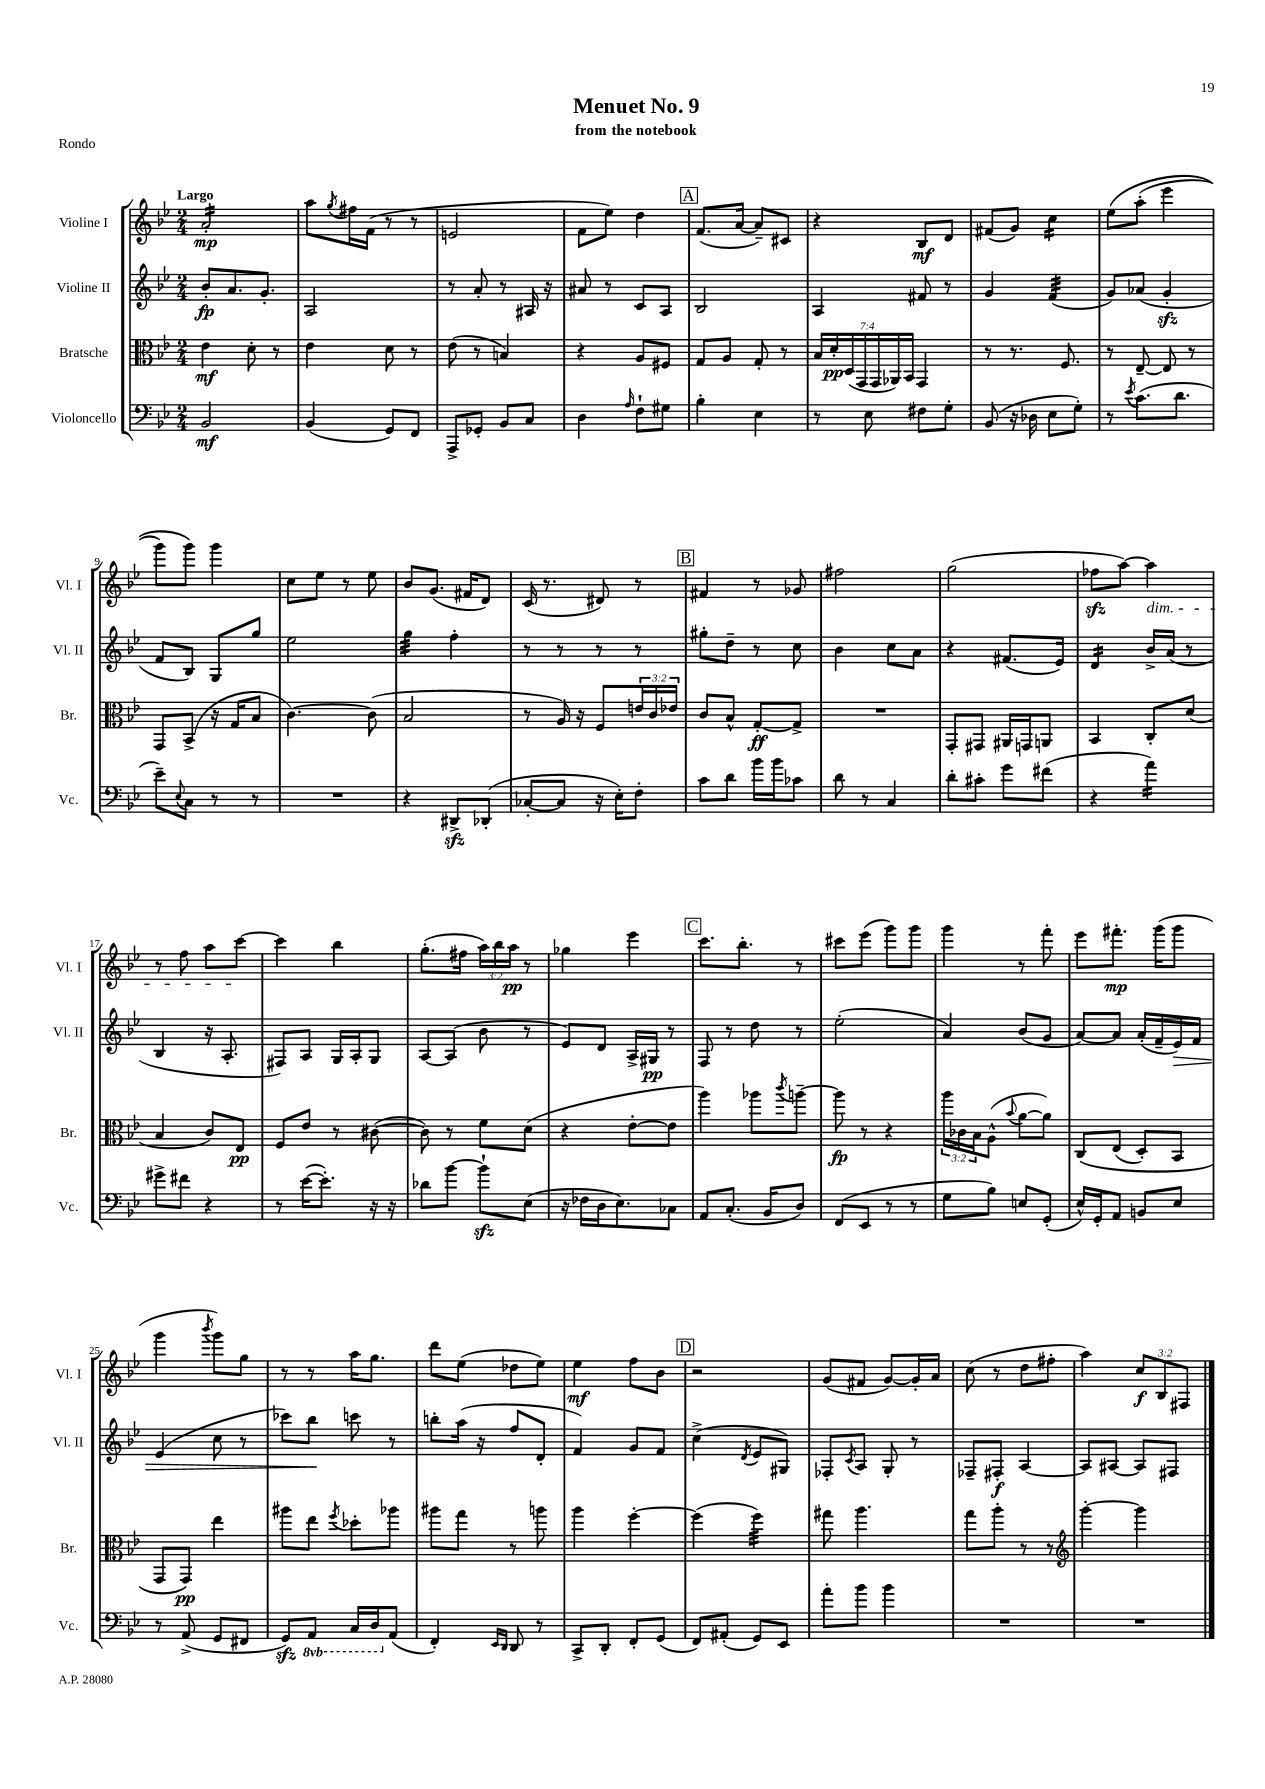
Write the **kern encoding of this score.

**kern	**kern	**kern	**kern
*staff4	*staff3	*staff2	*staff1
*clefF4	*clefC3	*clefG2	*clefG2
*k[b-e-]	*k[b-e-]	*k[b-e-]	*k[b-e-]
*M2/4	*M2/4	*M2/4	*M2/4
2BB-/	4e-\	8b-'/L	2a'/
.	.	8.a/	.
.	8d'\	.	.
.	.	8.g'/J	.
.	8r	.	.
=	=	=	=
(4BB-/	4e-\	2A/	8aa\L
.	.	.	8qgg/
.	.	.	16ff#\L
.	.	.	(16f\JJ
8GG/L)	8d\	.	8r
8FF/J	8r	.	8r
=	=	=	=
8AAA^/L	(8e-\	8r	2e/
8GG-'/J	8r	8a'/	.
8BB-/L	4B/)	8r	.
8C/J	.	16A#/	.
.	.	16r	.
=	=	=	=
4D\	4r	8a#/	8f\L
.	.	8r	8ee-\J)
16qqA/	.	.	.
8F`\L	8A/L	8c/L	4dd\
8G#\J	8F#/J	8A/J	.
=	=	=	=
4B-'\	8G/L	2B-/	(8.f/L
.	8A/J	.	.
.	.	.	[16a/Jk
4E-\	8G'/	.	8a~/]L)
.	8r	.	8c#/J
=	=	=	=
8r	28B-/LL	4A/	4r
.	28d'/	.	.
.	(28D/	.	.
.	28GG/	.	.
8E-\	.	.	.
.	28GG/	.	.
.	28AA-/)	.	.
.	28BB-/JJ	.	.
8F#\L	4GG/	8f#/	8B-/L
8G'\J	.	8r	8d/J
=	=	=	=
(8BB-/	8r	4g/	(8f#/L
16r	8.r	.	8g/J)
16D-\	.	.	.
8E-\L	.	(4f/	4cc\
.	8.F/	.	.
8G'\J)	.	.	.
=	=	=	=
8r	8r	8g/L)	&(8ee-\L
8qe-/	.	.	.
(8.c\L	[8E-~/	(8a-/J	(8aa'\J
.	8E-/]	4g'/	4eee-\
8.d\J	.	.	.
.	8r	.	.
=	=	=	=
8e-~\L)	8GG/L	8f/L	8ggg\L)
8qqE-/	.	.	.
8C\J	(8BB-^/J	8B-/J)	8ggg\J&)
8r	16r	8G/L	4ggg\
.	16G/LK	.	.
8r	8B-/J	8gg/J	.
=	=	=	=
2r	[4.c\)	2ee-\	8cc\L
.	.	.	8ee-\J
.	.	.	8r
.	(8c\]	.	8ee-\
=	=	=	=
4r	2B-/	4gg\	8b-/L
.	.	.	(8.g/J
8DD#^/L	.	4ff'\	.
.	.	.	16f#/LK
(8DD-'/J	.	.	8d/J)
=	=	=	=
[8C-'/L	8r	8r	(16c/
.	.	.	8.r
8C-/]J	16A/)	8r	.
.	16r	.	.
16r	8F/L	8r	8d#/)
16E-'\LK)	.	.	.
8F'\J	24e/L	8r	8r
.	24c/	.	.
.	24e-/JJ	.	.
=	=	=	=
8c\L	8c/L	8gg#'\L	4f#/
8d\J	8B-^^/J	8dd~\J	.
16b-\LL	[8G'/L	8r	8r
16b-\J	.	.	.
8c-\J	8G^/]J	8cc\	8g-/
=	=	=	=
8d\	2r	4b-\	2ff#\
8r	.	.	.
4C/	.	8cc\L	.
.	.	8a\J	.
=	=	=	=
8d'\L	8GG'/L	4r	(2gg\
8c#'\J	8GG#/J	.	.
8g\L	16AA#/LL	(8.f#/L	.
.	16GG/J	.	.
(8f#\J	8AA/J	.	.
.	.	16e-/Jk)	.
=	=	=	=
4r	4BB-/	4d/	8ff-\L
.	.	.	[8aa\J)
4a\)	8C'/L	16b-^/LL	4aa\]
.	.	(16a/JJ	.
.	(8d/J	8r	.
=	=	=	=
8g#^\L	4B-/	4B-/	8r
8f#\J	.	.	8ff\
4r	8c/L)	16r	8aa\L
.	.	8.A'/	.
.	8E-/J	.	[8ccc\J
=	=	=	=
8r	8F/L	8F#/L)	4ccc\]
([16e-\LK	8e-/J	8A/J	.
8.e-'\]J)	.	.	.
.	8r	16G/LL	4bb-\
.	.	16A'/J	.
16r	([8c#\	8G/J	.
16r	.	.	.
=	=	=	=
8d-\L	8c#\])	[8A/L	(8.gg'\L
[8b-\J	8r	(8A/]J	.
.	.	.	16ff#\Jk
8b-`\]L	8f\L	8b-\	24aa\LL)
.	.	.	24bb-\
.	.	.	24aa\JJ
(8E-\J	(8d\J	8r	8r
=	=	=	=
16r	4r	8e-/L)	4gg-\
16F-\LL	.	.	.
16D\J	.	8d/J	.
8.E-\)	.	.	.
.	[8e-'\L	16A^/LL	4eee-\
.	.	16G#/JJ	.
8C-\J	8e-\]J	8r	.
=	=	=	=
8AA/L	4aa\)	8F/	8.ccc\L
(8.C'/J	.	8r	.
.	.	.	8.bb-'\J
.	8aa-\L	8dd\	.
16BB-/LK	.	.	.
.	8qccc/	.	.
8D/J)	[8aa~\J	8r	8r
=	=	=	=
(8FF/L	8aa\]	(2ee-'\	8ccc#\L
8EE-/J	8r	.	(8eee-\J
8r	4r	.	8ggg\L)
8r	.	.	8ggg\J
=	=	=	=
8G\L	24aa\LL	4a/)	4ggg\
.	24c-\	.	.
.	24B-\J	.	.
8B-\J)	(8A^^\J	.	.
.	8qqb-/	.	.
8E/L	[8a\L	(8b-/L	8r
(8GG'/J	8a\]J)	8g/J	8fff'\
=	=	=	=
16E-^^/LL)	&(8C/L	[8a/L)	8eee-\L
16GG'/J	.	.	.
8AA/J	(8E-/J	8a/]J	8.fff#'\J
8BB/L	8D'/L)	(16a'/LL	.
.	.	16f~/	(16ggg\LK
8E-/J	8BB-/J	16e-/)	8ggg\J
.	.	16f/JJ	.
=	=	=	=
8r	8GG/L	(4e-/	4ggg\
(8AA^/	8GG/J&)	.	.
.	.	.	8qbbb-/
8GG/L	4ee-\	8cc\	8ggg\L)
8FF#/J	.	8r	8gg\J
=	=	=	=
8GG/L)	8aa#\L	8ccc-\L)	8r
8AAA/J	8ee-\J	8bb-\J	8r
.	8qff/	.	.
16CC/LL	8dd-'\L	8ccc\	16aa\LK
16DD/J	.	.	8.gg\J
(8AA/J	8aa-\J	8r	.
=	=	=	=
4FF'/)	8aa#\L	8bb'\L	8ddd\L
.	8gg\J	(16aa\Jk	(8ee-\J
.	.	16r	.
16qqEE-/LL	.	.	.
16qqDD/JJ	.	.	.
8DD/	8r	8ff/L	8dd-\L
8r	8aa\	8d'/J	8ee-\J)
=	=	=	=
8CC^/L	4aa\	4f/)	4ee-\
8DD'/J	.	.	.
8FF'/L	[4ff'\	8g/L	8ff\L
(8GG/J	.	8f/J	8b-\J
=	=	=	=
8FF/L)	(4ff\]	(4cc^\	2r
(8AA#'/J	.	.	.
.	.	8qd/	.
8GG/L)	4ff\)	8e-/L	.
8EE-/J	.	8G#/J)	.
=	=	=	=
8a'\L	8gg#\	8F-'/L	(8g/L
.	.	8qc/	.
8b-\J	4.aa\	8A/J	8f#/J
4b-\	.	8G'/	[8g/L)
.	.	8r	16g'/]L
.	.	.	16a/JJ
=	=	=	=
2r	8gg\L	8F-~/L	(8cc\
.	8aa'\J	8F#'/J	8r
.	8r	[4A/	8dd\L
.	8r	.	8ff#'\J
=	=	=	=
*	*clefG2	*	*
2r	[4ggg'\	8A/]L	4aa\)
.	.	[8A#/J	.
.	4ggg\]	8A#/]L	12cc/L
.	.	.	12B-/
.	.	8F#/J	.
.	.	.	12F#/J
==	==	==	==
*-	*-	*-	*-
